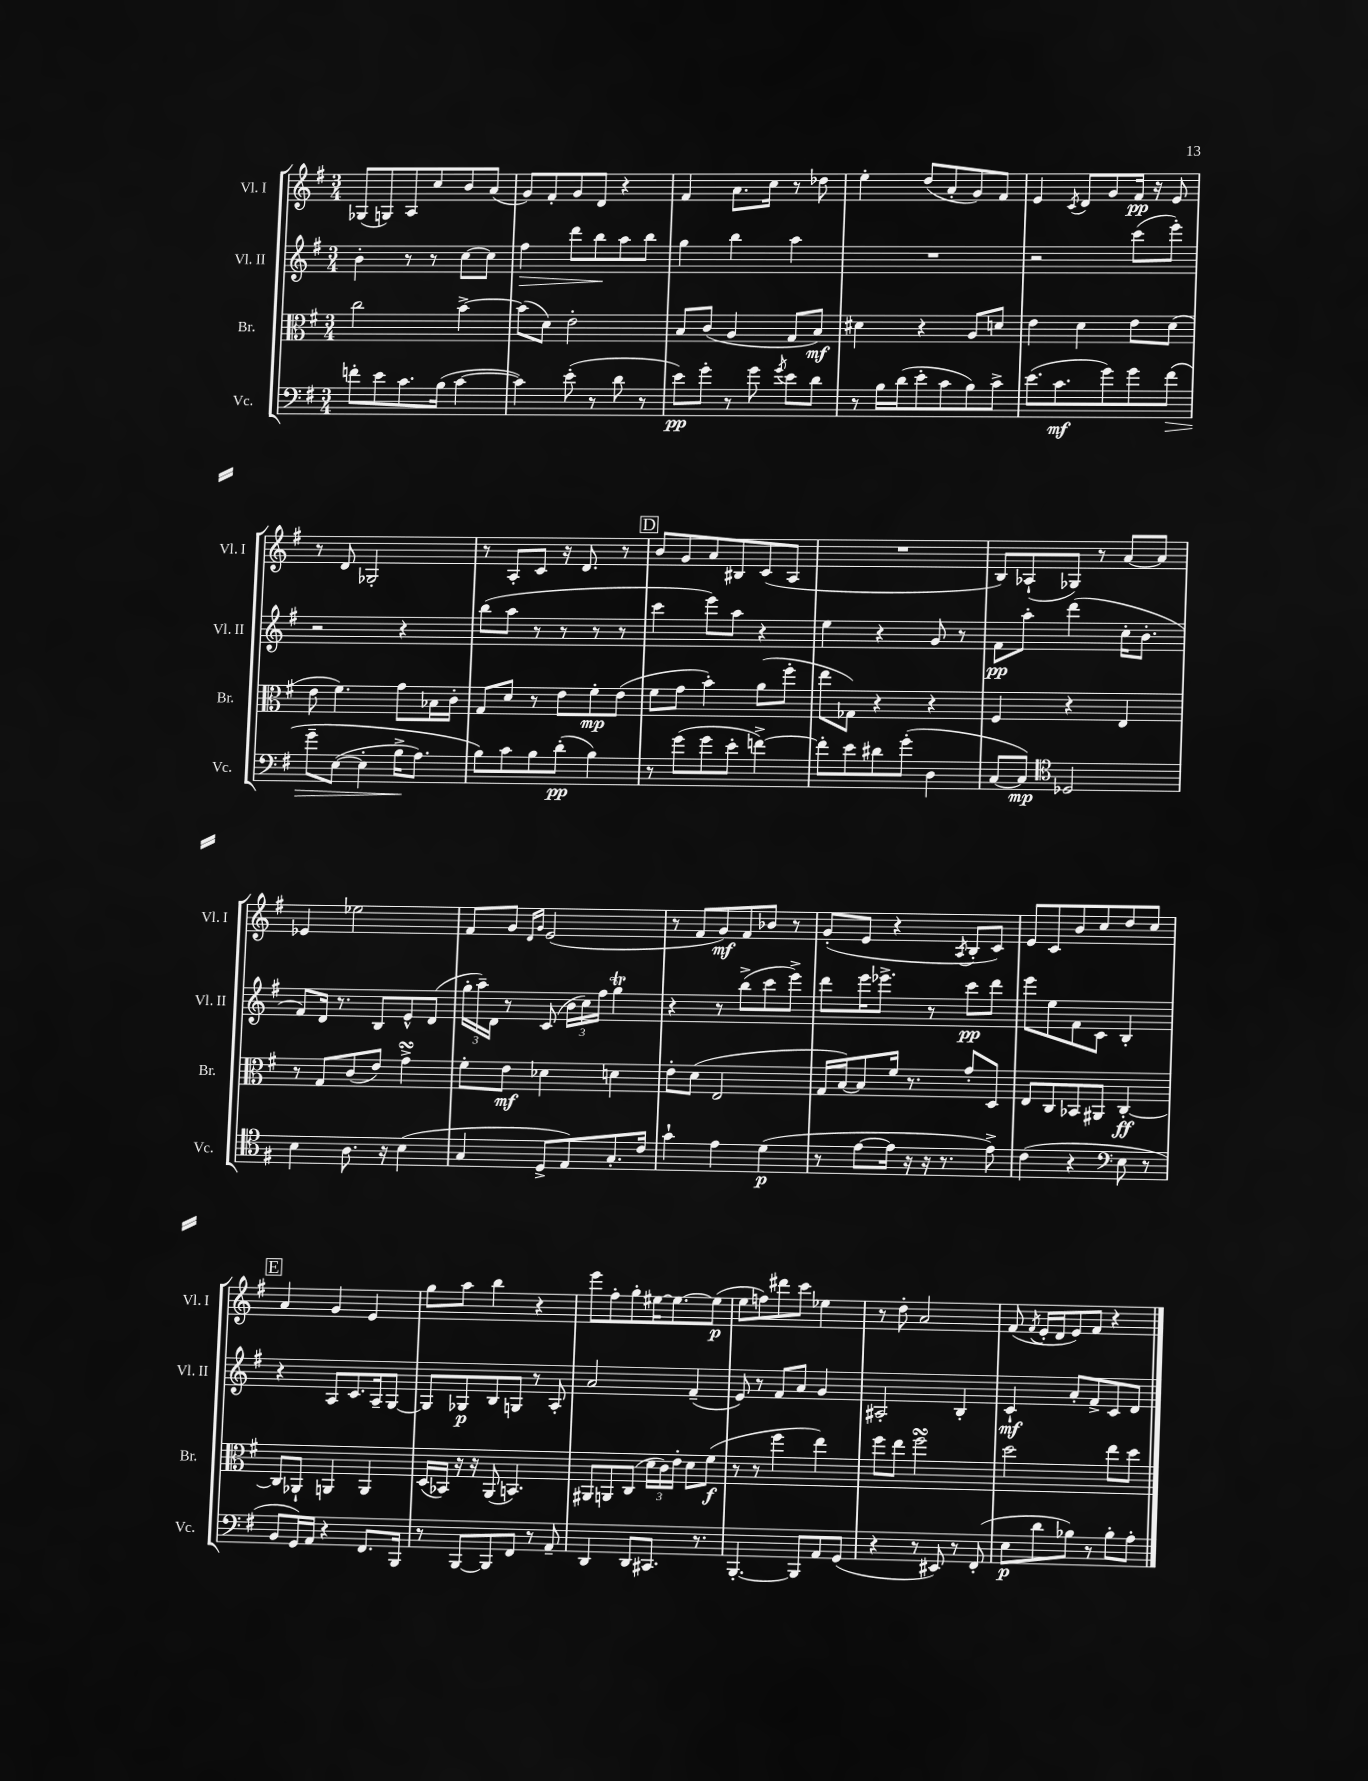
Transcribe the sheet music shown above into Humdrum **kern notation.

**kern	**kern	**kern	**kern
*staff4	*staff3	*staff2	*staff1
*clefF4	*clefC3	*clefG2	*clefG2
*k[f#]	*k[f#]	*k[f#]	*k[f#]
*M3/4	*M3/4	*M3/4	*M3/4
8f'\L	2cc\	4b'\	(8G-/L
8e\	.	.	8G/)
8.c\	.	8r	8A/
.	.	8r	8cc/
(16B\Jk	.	.	.
[4c\	[4b^\	[8cc\L	8b/
.	.	8cc\]J	(8a/J
=	=	=	=
4c\])	(8b\]L	4ff#\	8g/L)
.	8d\J)	.	8f#'/
(8e'\	2e'\	8ddd\L	8g/
8r	.	8bb\	8d/J
8d\	.	8aa\	4r
8r	.	8bb\J	.
=	=	=	=
8e\L)	8B/L	4gg\	4f#/
8g'\J	(8c/J	.	.
8r	4A/	4bb\	8.a\L
8g\	.	.	.
.	.	.	16cc\Jk
8qg/	.	.	.
8e\L	8G/L	4aa\	8r
8d\J	8B/J)	.	8dd-\
=	=	=	=
8r	4d#\	2.r	4ee'\
16B\LL	.	.	.
(16d\J	.	.	.
8e'\	4r	.	(8dd/L
8c\	.	.	8a'/
8B\)	8A/L	.	8g/)
8c^\J	8d/J	.	8f#/J
=	=	=	=
(8.e\L	4e\	2r	4e/
8.c\	.	.	.
.	.	.	8qc/
.	4d\	.	8d/L
8g\)	.	.	8g/
8g\	8e\L	(8ccc\L	16f#/Jk
.	.	.	16r
&(8f#\J	(8d\J	8eee'\J)	8e/
=	=	=	=
8g~\L	8e\	2r	8r
([8E\J	4.f#\)	.	8d/
4E'\]	.	.	2G-'/
16B^\LK	8g\L	4r	.
8.A\J)	.	.	.
.	16B-\L	.	.
.	16c'\JJ	.	.
=	=	=	=
8B\L&)	8G/L	(8bb\L	8r
8c\	8d/J	8aa\J	8A'/L
8B\	8r	8r	8c/J
(8d'\J	8e\L	8r	16r
.	.	.	8.d/
4B\)	8f#'\	8r	.
.	(8e\J	8r	8r
=	=	=	=
8r	8f#\L	4ccc\	8b/L
(8g\L	8g\J	.	8g/
8g\	4b'\)	8eee\L)	8a/
8e'\J	.	8aa\J	8B#/
[4f^\)	(8a\L	4r	(8c/
.	8ff#'\J	.	8A/J
=	=	=	=
8f'\]L	8ee\L	4ee\	2.r
8e\	8G-\J)	.	.
8d#\	4r	4r	.
(8g'\J	.	.	.
4D\	4r	8g/	.
.	.	8r	.
=	=	=	=
[8C/L	4F#/	8f#\L	8B/L)
8C/]J)	.	8aa'\J	(8A-`/
*clefC4	*	*	*
2D-/	4r	(4ddd\	8G-/J)
.	.	.	8r
.	4E/	16cc'\LK	[8a/L
.	.	8.b'\J	.
.	.	.	8a/]J
=	=	=	=
4B\	8r	8f#/L)	4e-/
.	8G/L	16d/Jk	.
.	.	8.r	.
8.A\	(8c/	.	2ee-\
.	8e/J)	8B/L	.
16r	.	.	.
(4B\	4g^\	8e^^/	.
.	.	(8d/J	.
=	=	=	=
4G/	8f#'\L	24gg'\LL	8f#/L
.	.	24aa~\)	.
.	.	24d\JJ	.
.	8e\J	8r	8g/J
.	.	.	16qqd/LL
.	.	.	16qqg/JJ
8D^/L	4d-\	(8c/	(2e/
8E/)	.	24b\LL	.
.	.	24cc\)	.
.	.	24ff#\JJ	.
8.G'/	4d\	4gg\	.
16c/Jk	.	.	.
=	=	=	=
4g`\	8e'\L	4r	8r
.	(8d\J	.	8f#/L
4e\	2E/	8r	8g/)
.	.	(8bb^\L	8f#/
(4d\	.	8ccc\	8b-/J
.	.	8eee^\J)	8r
=	=	=	=
8r	16G/LL	8ddd\L	(8g'/L
.	[16B/J)	.	.
[8e\L	8B/]	16eee\K	8e/J
.	.	8.eee-^\J	.
16e\]Jk	16f#/Jk	.	4r
16r	8.r	.	.
16r	.	8r	.
8.r	.	.	.
.	.	.	8qA/
.	8g'/L	8ccc\L	8B'/L
8e^\)	8D/J	8ddd\J	8c/J)
=	=	=	=
(4c\	8E/L	8eee\L	8e/L
.	8C/	8ee\	8c/
4r	8BB-/	8f#\	8b/
.	8AA#/J	8c\J	8cc/
*clefF4	*	*	*
8E\	[4C'/	4B'/	8dd/
8r	.	.	8cc/J
=	=	=	=
8BB/L	8C/]L	4r	4a/
16GG/L)	8AA-`/J	.	.
16AA/JJ	.	.	.
4r	4AA/	8A/L	4g/
.	.	8.c/	.
8.FF#/L	4AA/	.	4e/
.	.	16A~/k	.
.	.	[8G/J	.
16BBB/Jk	.	.	.
=	=	=	=
8r	(16D/LL	8G/]L	8gg\L
.	16BB-/JJ)	.	.
[8BBB/L	16r	8G-/	8aa\J
.	16r	.	.
8BBB/]	(8AA/	8B/	4bb\
8FF#/J	4.BB/)	8G/J	.
8r	.	8r	4r
8AA~/	.	8A'/	.
=	=	=	=
4DD/	8AA#/L	2a/	8eee\L
.	8AA/	.	8ff#'\
8DD/L	(8C/J	.	8gg'\
8.CC#/J	24d\LL	.	[16ee#\K
.	24c\)	.	.
.	.	.	8.ee#\_
.	24e'\JJ	.	.
.	8d\L	(4f#~/	.
8.r	.	.	.
.	(8f#\J	.	(8ee#\]J
=	=	=	=
[4.BBB'/	8r	8e/)	8ee\L
.	8r	8r	8ff\)
.	4ff#\	8f#/L	8ddd#\
8BBB/]L	.	8a/J	8ccc\J
8AA/	4ee\)	4g/	4ee-\
(8GG/J	.	.	.
=	=	=	=
4r	8ff#\L	2A#'/	8r
.	8ee\J	.	8dd'\
8r	2ff#\	.	2a/
8EE#/)	.	.	.
8r	.	4B'/	.
(8FF#'/	.	.	.
=	=	=	=
8E\L	2dd\	4c`/	(8f#/
.	.	.	8qf#/
8d\	.	.	16e'/LL
.	.	.	16d/J
8B-\J)	.	8a'/L	8e/)
8r	.	8f#^/	8f#/J
8B-'\L	8ee\L	8c/	4r
8A'\J	8dd\J	8d/J	.
==	==	==	==
*-	*-	*-	*-
